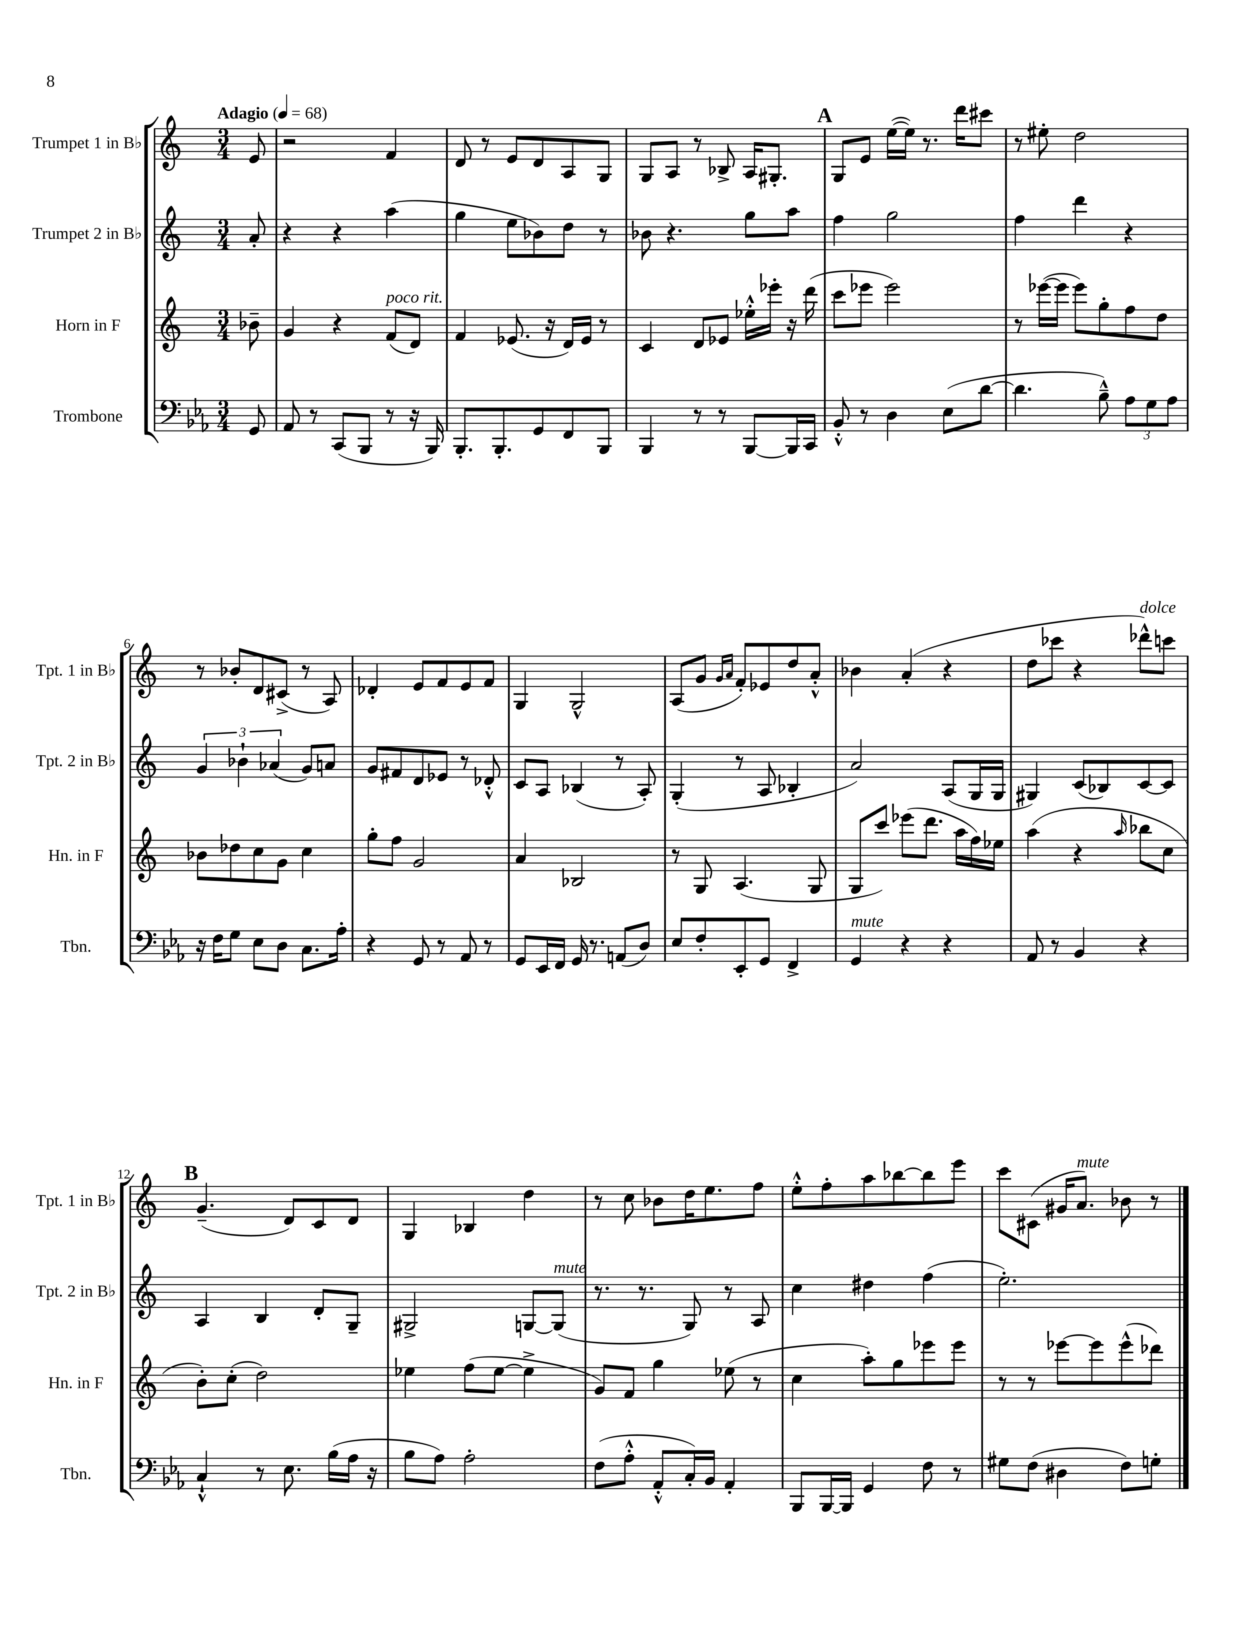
<<
\new StaffGroup <<
\new Staff = "s0" \with { instrumentName = "Trumpet 1 in Bb" shortInstrumentName = "Tpt. 1 in Bb" } {
    \clef treble \key c \major \numericTimeSignature \time 3/4 \partial 8 \tempo "Adagio" 4 = 68
    e'8 |
    r2 f'4 |
    d'8 r8 e'8 d'8 a8 g8 |
    g8 a8 r8 bes8-> a16 gis8.-. |
    \mark \markup { \bold "A" } g8 e'8 e''16~( e''16) r8. d'''16 cis'''8 |
    r8 eis''8-. d''2 |
    r8 bes'8-. d'8 cis'8->( r8 a8) |
    des'4-. e'8 f'8 e'8 f'8 |
    g4 g2-^ |
    a8( g'8 \grace { g'16 a'16 } f'8-.) ees'8 d''8 a'8-.-^ |
    bes'4 a'4-.( r4 |
    d''8 ces'''8 r4 des'''8-^^\markup { \italic "dolce" }) c'''8 |
    \mark \markup { \bold "B" } g'4.--( d'8) c'8 d'8 |
    g4 bes4 d''4 |
    r8 c''8 bes'8 d''16 e''8. f''8 |
    e''8-.-^ f''8-. a''8 bes''8~ bes''8 e'''8 |
    c'''8 cis'8( gis'16 a'8.^\markup { \italic "mute" }) bes'8 r8 \bar "|." |
}
\new Staff = "s1" \with { instrumentName = "Trumpet 2 in Bb" shortInstrumentName = "Tpt. 2 in Bb" } {
    \clef treble \key c \major \numericTimeSignature \time 3/4 \partial 8
    a'8-. |
    r4 r4 a''4( |
    g''4 e''8 bes'8) d''8 r8 |
    bes'8 r4. g''8 a''8 |
    \mark \markup { \bold "A" } f''4 g''2 |
    f''4 d'''4 r4 |
    \tuplet 3/2 { g'4 bes'4-! aes'4( } g'8) a'8 |
    g'8 fis'8 d'8 ees'8 r8 des'8-.-^ |
    c'8 a8 bes4( r8 a8-.) |
    g4-.( r8 a8 bes4-. |
    a'2) a8( g16 g16 |
    gis4) c'8( bes8) c'8~ c'8 |
    \mark \markup { \bold "B" } a4 b4 d'8-. g8-- |
    gis2-> g8~ g8^\markup { \italic "mute" }( |
    r8. r8. g8) r8 a8 |
    c''4 dis''4 f''4( |
    e''2.-.) \bar "|." |
}
\new Staff = "s2" \with { instrumentName = "Horn in F" shortInstrumentName = "Hn. in F" } {
    \clef treble \key c \major \numericTimeSignature \time 3/4 \partial 8
    bes'8-- |
    g'4 r4 f'8^\markup { \italic "poco rit." }( d'8) |
    f'4 ees'8.( r16 d'16) ees'16 r8 |
    c'4 d'8 ees'8 ees''16-.-^ ees'''16-. r16 d'''16( |
    \mark \markup { \bold "A" } c'''8 ees'''8 ees'''2) |
    r8 ees'''16~( ees'''16 ees'''8) g''8-. f''8 d''8 |
    bes'8 des''8 c''8 g'8 c''4 |
    g''8-. f''8 g'2 |
    a'4 bes2 |
    r8 g8 a4.( g8 |
    g8 c'''8) ees'''8( d'''8. a''16 f''16) ees''16 |
    a''4( r4 \grace { a''16 } bes''8 c''8 |
    \mark \markup { \bold "B" } b'8-.) c''8-.( d''2) |
    ees''4 f''8( ees''8~ ees''4-> |
    g'8) f'8 g''4 ees''8( r8 |
    c''4 a''8-.) g''8 ees'''8 ees'''8 |
    r8 r8 ees'''8~ ees'''8 ees'''8-^( des'''8) \bar "|." |
}
\new Staff = "s3" \with { instrumentName = "Trombone" shortInstrumentName = "Tbn." } {
    \clef bass \key ees \major \numericTimeSignature \time 3/4 \partial 8
    g,8 |
    aes,8 r8 c,8( bes,,8 r8 r16 bes,,16) |
    bes,,8.-. bes,,8.-. g,8 f,8 bes,,8 |
    bes,,4 r8 r8 bes,,8~ bes,,16 c,16 |
    \mark \markup { \bold "A" } bes,8-.-^ r8 d4 ees8( d'8~ |
    d'4. bes8---^) \tuplet 3/2 { aes8 g8 aes8 } |
    r16 f16 g8 ees8 d8 c8. aes16-. |
    r4 g,8 r8 aes,8 r8 |
    g,8 ees,16 f,16 g,16 r8. a,8( d8) |
    ees8 f8-. ees,8-. g,8 f,4-> |
    g,4^\markup { \italic "mute" } r4 r4 |
    aes,8 r8 bes,4 r4 |
    \mark \markup { \bold "B" } c4-!-^ r8 ees8. bes16( aes16 r16 |
    bes8 aes8) aes2-. |
    f8( aes8-.-^ aes,8-.-^ c16-.) bes,16 aes,4-. |
    bes,,8 bes,,16~ bes,,16 g,4 f8 r8 |
    gis8 f8( dis4 f8) g8-. \bar "|." |
}
>>
>>
